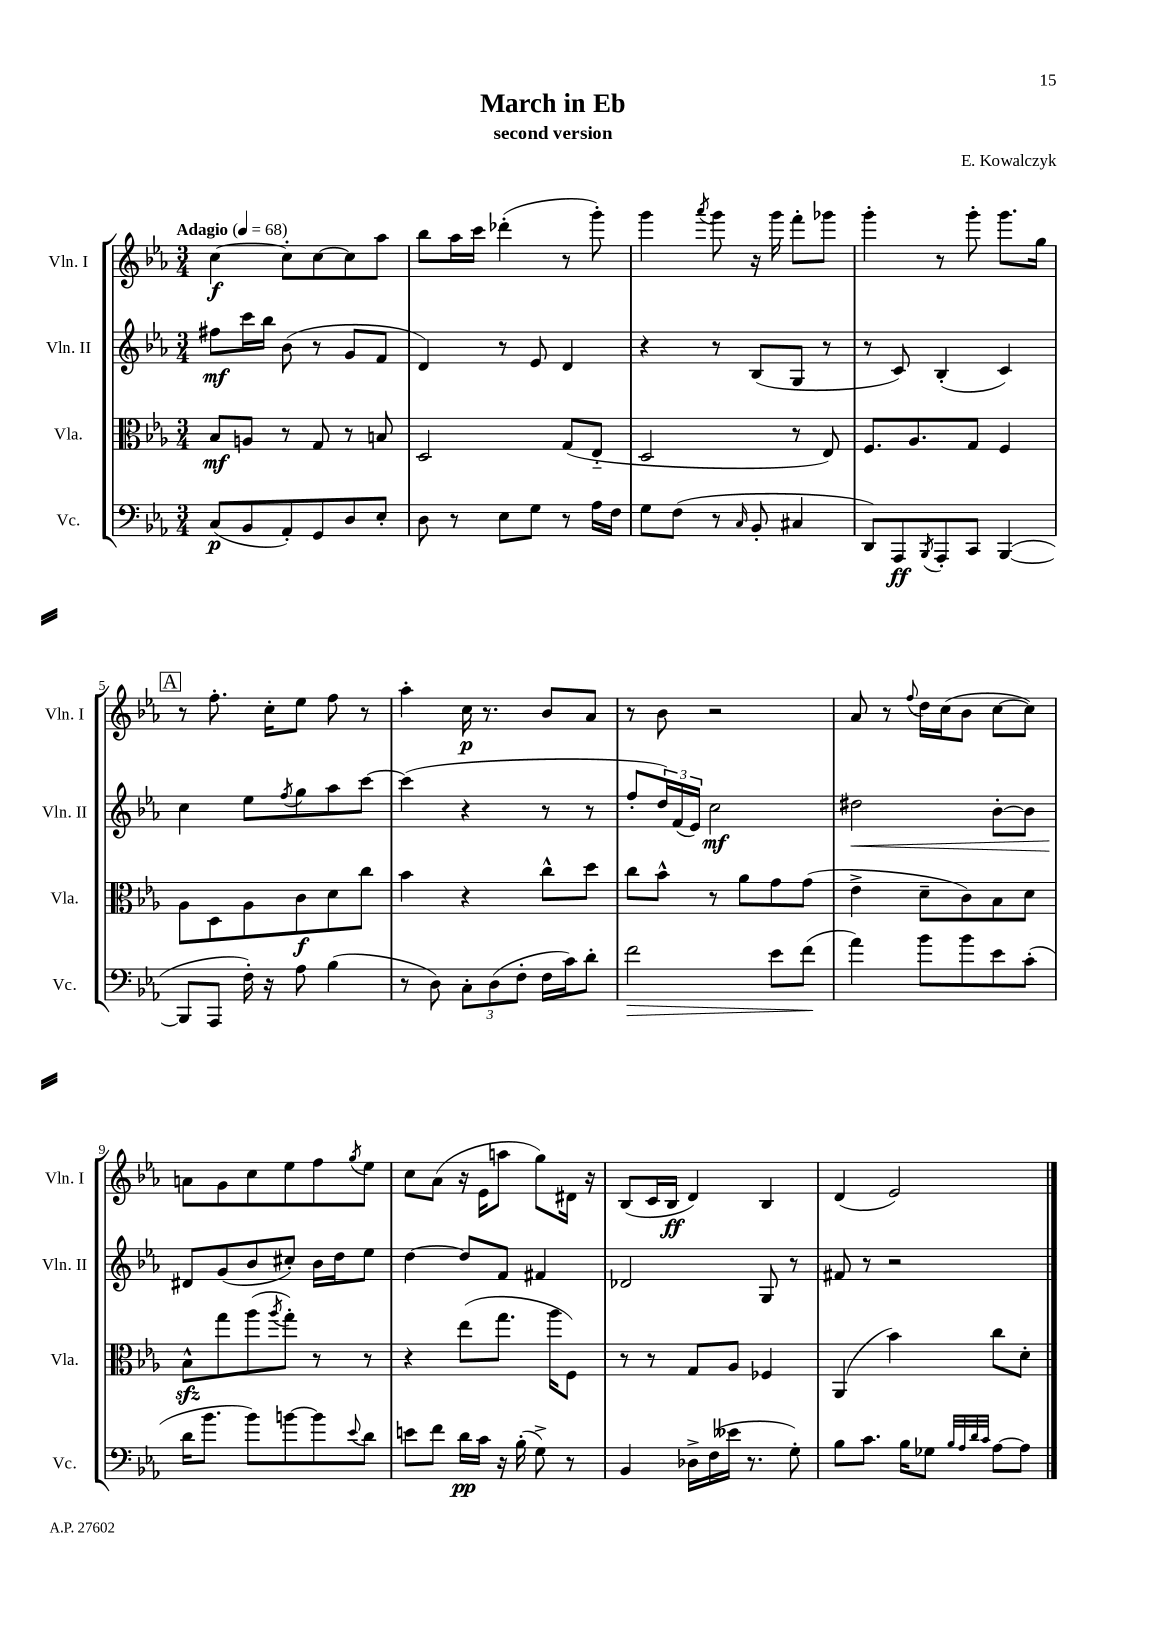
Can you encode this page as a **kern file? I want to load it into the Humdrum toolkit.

**kern	**dynam	**kern	**dynam	**kern	**dynam	**kern	**dynam
*part4	*part4	*part3	*part3	*part2	*part2	*part1	*part1
*staff4	*staff4	*staff3	*staff3	*staff2	*staff2	*staff1	*staff1
*I"Vc.	*	*I"Vla.	*	*I"Vln. II	*	*I"Vln. I	*
*I'Vc.	*	*I'Vla.	*	*I'Vln. II	*	*I'Vln. I	*
*clefF4	*	*clefC3	*	*clefG2	*	*clefG2	*
*k[b-e-a-]	*	*k[b-e-a-]	*	*k[b-e-a-]	*	*k[b-e-a-]	*
*M3/4	*	*M3/4	*	*M3/4	*	*M3/4	*
*MM68	*	*MM68	*	*MM68	*	*MM68	*
=1	=1	=1	=1	=1	=1	=1	=1
!	!	!	!	!	!	!LO:TX:a:B:t=Adagio	!
(8C/L	p	8B-/L	mf	8ff#X\L	mf	[4cc\	f
8BB-/	.	8An/J	.	16ccc\L	.	.	.
.	.	.	.	16bb-\JJ	.	.	.
8AA-'/)	.	8r	.	(8b-\	.	8cc'\L]	.
8GG/	.	8G/	.	8r	.	[8cc\	.
8D/	.	8r	.	8g/L	.	8cc\]	.
8E-'/J	.	8Bn/	.	8f/J	.	8aa-\J	.
=2	=2	=2	=2	=2	=2	=2	=2
8D\	.	2D/	.	4d/)	.	8bb-\L	.
8r	.	.	.	.	.	16aa-\L	.
.	.	.	.	.	.	16ccc\JJ	.
8E-\L	.	.	.	8r	.	(4ddd-X'\	.
8G\J	.	.	.	8e-/	.	.	.
8r	.	(8G/L	.	4d/	.	8r	.
16A-\LL	.	8E-/J	.	.	.	8ggg'\)	.
16F\JJ	.	.	.	.	.	.	.
=3	=3	=3	=3	=3	=3	=3	=3
8G\L	.	2D/	.	4r	.	4ggg\	.
(8F\J	.	.	.	.	.	.	.
.	.	.	.	.	.	8qaaa-/	.
8r	.	.	.	8r	.	8ggg\	.
16qqC/	.	.	.	.	.	.	.
8BB-'/	.	.	.	(8B-/L	.	16r	.
.	.	.	.	.	.	16ggg\	.
4C#X/	.	8r	.	8G/J	.	8fff'\L	.
.	.	8E-/)	.	8r	.	8ggg-X\J	.
=4	=4	=4	=4	=4	=4	=4	=4
8DD/L)	.	8.F/L	.	8r	.	4ggg'\	.
8AAA-/	ff	.	.	8c/)	.	.	.
.	.	8.A-/	.	.	.	.	.
8qBBB-/	.	.	.	.	.	.	.
8AAA-'/	.	.	.	(4B-'/	.	8r	.
8CC/J	.	8G/J	.	.	.	8ggg'\	.
([4BBB-/	.	4F/	.	4c/)	.	8.ggg\L	.
.	.	.	.	.	.	16gg\Jk	.
!!LO:LB:g=z
!!LO:REH:place=s1:t=A
=5	=5	=5	=5	=5	=5	=5	=5
8BBB-/L]	.	8A-\L	.	4cc\	.	8r	.
8AAA-/J	.	8D\	.	.	.	8.ff'\	.
16F'\)	.	8A-\	.	8ee-\L	.	.	.
16r	.	.	.	.	.	16cc'\KL	.
.	.	.	.	8qff/	.	.	.
8A-\	.	8c\	f	8gg\	.	8ee-\J	.
(4B-\	.	8d\	.	8aa-\	.	8ff\	.
.	.	8cc\J	.	[8ccc\J	.	8r	.
=6	=6	=6	=6	=6	=6	=6	=6
8r	.	4b-\	.	(4ccc\]	.	4aa-'\	.
8D\)	.	.	.	.	.	.	.
12C'\L	.	4r	.	4r	.	16cc\	p
.	.	.	.	.	.	8.r	.
(12D\	.	.	.	.	.	.	.
12F'\J	.	.	.	.	.	.	.
16F\LL	.	8cc^^\L	.	8r	.	8b-/L	.
16c\J)	.	.	.	.	.	.	.
8d'\J	.	8dd\J	.	8r	.	8a-/J	.
=7	=7	=7	=7	=7	=7	=7	=7
!	!LO:HP:b	!	!	!	!	!	!
2f\	>	8cc\L	.	8ff'/L	.	8r	.
.	.	8b-^^\J	.	24dd/L)	.	8b-\	.
.	.	.	.	(24f/	.	.	.
.	.	.	.	24e-/JJ)	.	.	.
.	.	8r	.	2cc\	mf	2r	.
.	.	8a-\L	.	.	.	.	.
8e-\L	.	8g\	.	.	.	.	.
(8f\J	.	(8g\J	.	.	.	.	.
.	]	.	.	.	.	.	.
=8	=8	=8	=8	=8	=8	=8	=8
!	!	!	!	!	!LO:HP:b	!	!
4a-\)	.	4e-^\	.	2dd#X\	<	8a-/	.
.	.	.	.	.	.	8r	.
.	.	.	.	.	.	8qqff/	.
8b-\L	.	8d~\L	.	.	.	16dd\LL	.
.	.	.	.	.	.	(16cc\J	.
8b-\	.	8c\)	.	.	.	8b-\J	.
8e-\	.	8B-\	.	[8b-'\L	.	[8cc\L	.
(8c'\J	.	8d\J	.	8b-\J]	.	8cc\J])	.
!!LO:LB:g=z
=9	=9	=9	=9	=9	=9	=9	=9
16d\KL	.	8B-zz^^\L	.	8d#X/L	.	8an\L	.
8.b-\J	.	.	.	.	.	.	.
.	.	8gg\	.	(8g/	[	8g\	.
8b-\L)	.	(8aa-\	.	8b-/	.	8cc\	.
.	.	8qaa-/	.	.	.	.	.
[8bn\	.	8gg'\J)	.	8cc#X'/J)	.	8ee-\	.
8b\]	.	8r	.	16b-\LL	.	8ff\	.
.	.	.	.	16dd\J	.	.	.
8qqe-/	.	.	.	.	.	8qgg/	.
8d\J	.	8r	.	8ee-\J	.	8ee-\J	.
=10	=10	=10	=10	=10	=10	=10	=10
8en\L	.	4r	.	[4dd\	.	8cc\L	.
8f\J	.	.	.	.	.	(8a-\J	.
16d\LL	pp	(8ee-\L	.	8dd/L]	.	16r	.
16c\JJ	.	.	.	.	.	16e-\KL	.
16r	.	8.gg\J	.	8f/J	.	8aan\J	.
(16B-'\	.	.	.	.	.	.	.
8G^\)	.	.	.	4f#X/	.	8gg\L)	.
.	.	16aa-\KL	.	.	.	.	.
8r	.	8F\J)	.	.	.	16d#X\Jk	.
.	.	.	.	.	.	16r	.
=11	=11	=11	=11	=11	=11	=11	=11
4BB-/	.	8r	.	2d-X/	.	(8B-/L	.
.	.	8r	.	.	.	16c/L	.
.	.	.	.	.	.	16B-/JJ	ff
16D-X^\LL	.	8G/L	.	.	.	4d/)	.
(16F\	.	.	.	.	.	.	.
16e--X\JJ	.	8A-/J	.	.	.	.	.
8.r	.	.	.	.	.	.	.
.	.	4F-X/	.	8G/	.	4B-/	.
8G'\)	.	.	.	8r	.	.	.
=12	=12	=12	=12	=12	=12	=12	=12
8B-\L	.	(4AA-/	.	8f#X/	.	(4d/	.
8.c\J	.	.	.	8r	.	.	.
.	.	4b-\)	.	2r	.	2e-/)	.
16B-\KL	.	.	.	.	.	.	.
8G-X\J	.	.	.	.	.	.	.
32qqB-/LLL	.	.	.	.	.	.	.
32qqA-/	.	.	.	.	.	.	.
32qqd/	.	.	.	.	.	.	.
32qqc/JJJ	.	.	.	.	.	.	.
[8A-\L	.	8cc\L	.	.	.	.	.
8A-\J]	.	8d'\J	.	.	.	.	.
==	==	==	==	==	==	==	==
*-	*-	*-	*-	*-	*-	*-	*-
